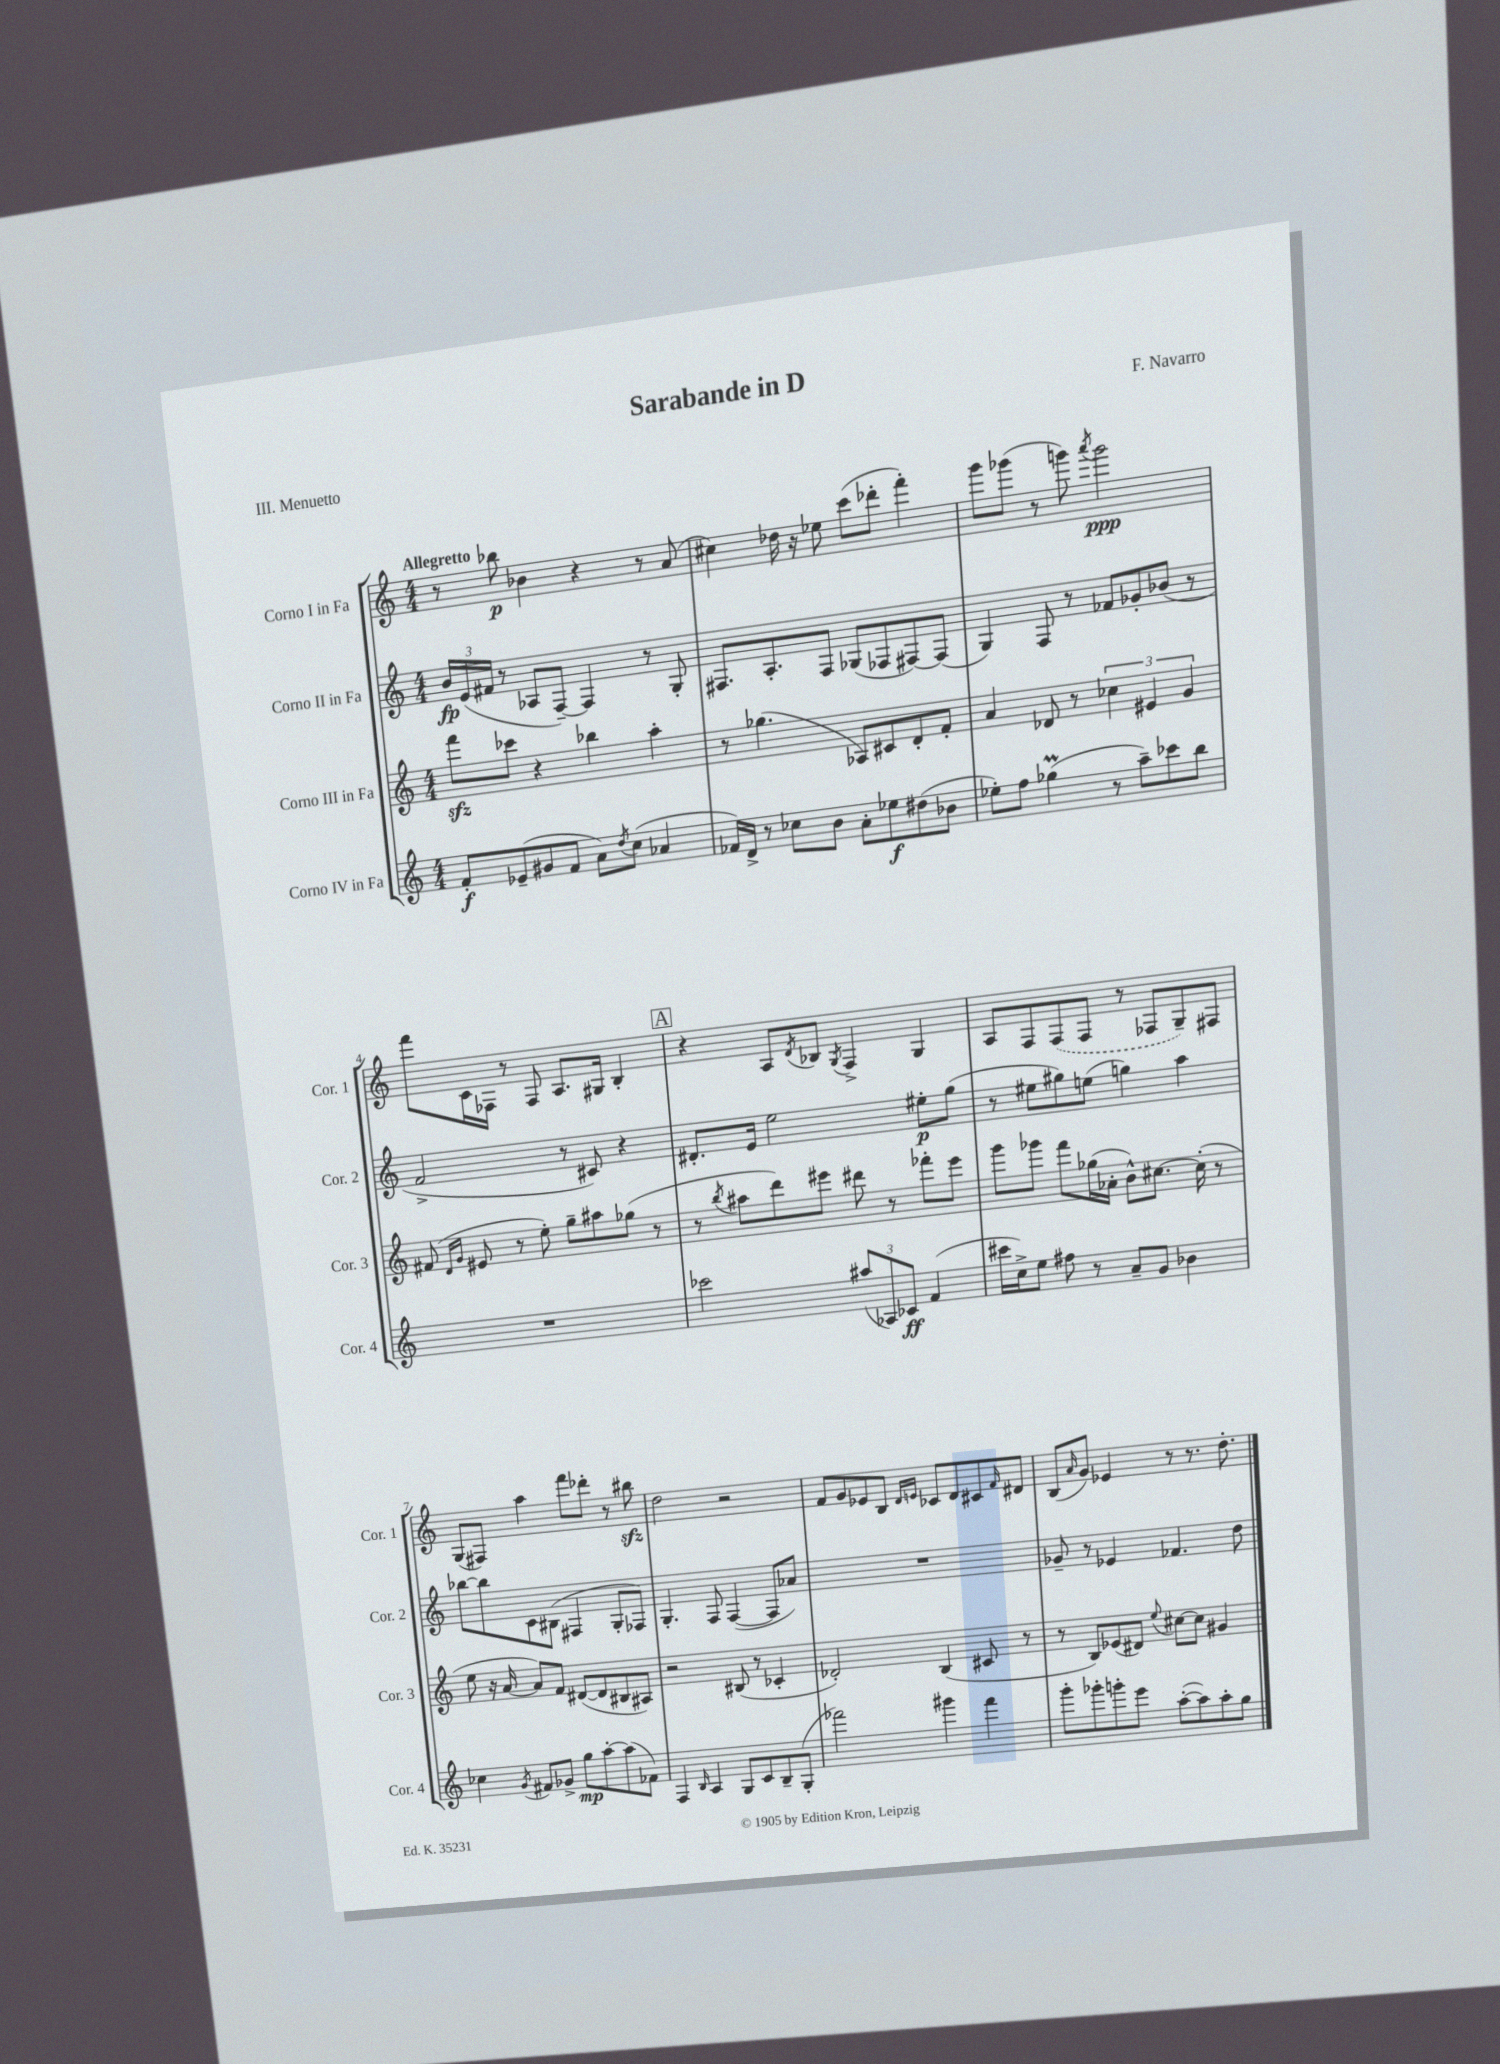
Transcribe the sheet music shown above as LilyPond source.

\header { title = "Sarabande in D" composer = "F. Navarro" piece = "III. Menuetto" }
<<
\new StaffGroup <<
\new Staff = "s0" \with { instrumentName = "Corno I in Fa" shortInstrumentName = "Cor. 1" } {
    \clef treble \key c \major \numericTimeSignature \time 4/4 \tempo "Allegretto"
    r8 bes''8\p bes'4 r4 r8 a'8( |
    cis''4) des''16 r16 ees''8 c'''8( des'''8-. f'''4-.) |
    g'''8 ges'''8( r8 g'''8) \acciaccatura { a'''8 } g'''2\ppp |
    f'''8 c'16 fes16 r8 fes8 a8. gis16 b4-. |
    \mark \markup { \box "A" } r4 a8 \acciaccatura { d'8 } bes8 \acciaccatura { g8 } f4-> g4 |
    a8 f8 \once \slurDashed f8( f8 r8 fes8 g8--) fis8 |
    g8( fis8) a''4 f'''8 des'''8-. r8 bis''8\sfz |
    d''2 r2 |
    f'8 g'8 ees'8 b8 \grace { d'16 e'16 } ces'8 d'8 cis'8 \grace { f'16 } dis'8 |
    b8( \grace { a'16 } g'8) ees'4 r8 r8. d''8.-. \bar "|." |
}
\new Staff = "s1" \with { instrumentName = "Corno II in Fa" shortInstrumentName = "Cor. 2" } {
    \clef treble \key c \major \numericTimeSignature \time 4/4
    \tuplet 3/2 { b'16\fp e'16( fis'16 } r8 aes8 f8~--) f4 r8 g8-. |
    fis8. a8.-. fis8 ges8( fes8 fis8~) fis8( |
    g4) f8 r8 fes'8 ges'8-. bes'8( r8 |
    f'2-> r8 cis'8) r4 |
    \mark \markup { \box "A" } dis'8.-. e'16 e''2 eis''8-.\p g''8( |
    r8 eis''8 gis''8) e''8( g''4) a''4 |
    bes''8~ bes''8 c'8 bis8( fis4 g8-. fes8) |
    g4.-. f8 f4~( f8 aes'8) |
    R1 |
    ges'8-- r8 ees'4 fes'4. d''8 \bar "|." |
}
\new Staff = "s2" \with { instrumentName = "Corno III in Fa" shortInstrumentName = "Cor. 3" } {
    \clef treble \key c \major \numericTimeSignature \time 4/4
    f'''8\sfz ces'''8 r4 bes''4 a''4-. |
    r8 ges''4.( aes8) cis'8 d'8-. f'8-. |
    a'4 des'8 r8 \tuplet 3/2 { ces''4 eis'4 g'4 } |
    fis'8( \grace { d'16 g'16 } eis'8 r8 e''8-.) g''8-- ais''8 ges''8( r8 |
    \mark \markup { \box "A" } r8 \acciaccatura { b''8 } ais''8 d'''8) eis'''8 dis'''8 r8 fes'''8-. eis'''8 |
    g'''8 ges'''8 f'''8 ges''16( aes'16-. b'8-^) cis''8.~ cis''16-.( r8 |
    e''8 r16 a'16~ a'8) f'8 dis'8~( dis'8 bis8 ais8) |
    r2 bis8( r8 ces'4-. |
    des'2-.) b4( cis'8 r8 |
    r8 b8) ees'8( dis'8) \appoggiatura { e''8 } cis''8~ cis''8 gis'4 \bar "|." |
}
\new Staff = "s3" \with { instrumentName = "Corno IV in Fa" shortInstrumentName = "Cor. 4" } {
    \clef treble \key c \major \numericTimeSignature \time 4/4
    f'8-.\f ees'8--( gis'8 f'8 a'8) \acciaccatura { d''8 } c''8( aes'4 |
    fes'16) d'16-> r8 ces''8 b'8 a'8-. ees''8\f dis''8( bes'8 |
    ees''8-.) f''8 ges''4\prall( r8 a''8--) ces'''8 b''8 |
    R1 |
    \mark \markup { \box "A" } ces'''2 \tuplet 3/2 { ais''8( aes8) ces'8\ff } f'4( |
    cis'''16 c''16->) e''8 fis''8 r8 a'8-- g'8 bes'4 |
    ces''4 \acciaccatura { g'8 } fis'8 ges'8-> g''8\mp a''8~-. a''8( fes'8) |
    f4 \grace { b16 } a4 g8 c'8 b8-- g8-.( |
    fes'''2) gis'''4 fes'''4 |
    g'''8-. ges'''8-. g'''8-. e'''8 a''8~-.( a''8) a''8-. g''8 \bar "|." |
}
>>
>>
